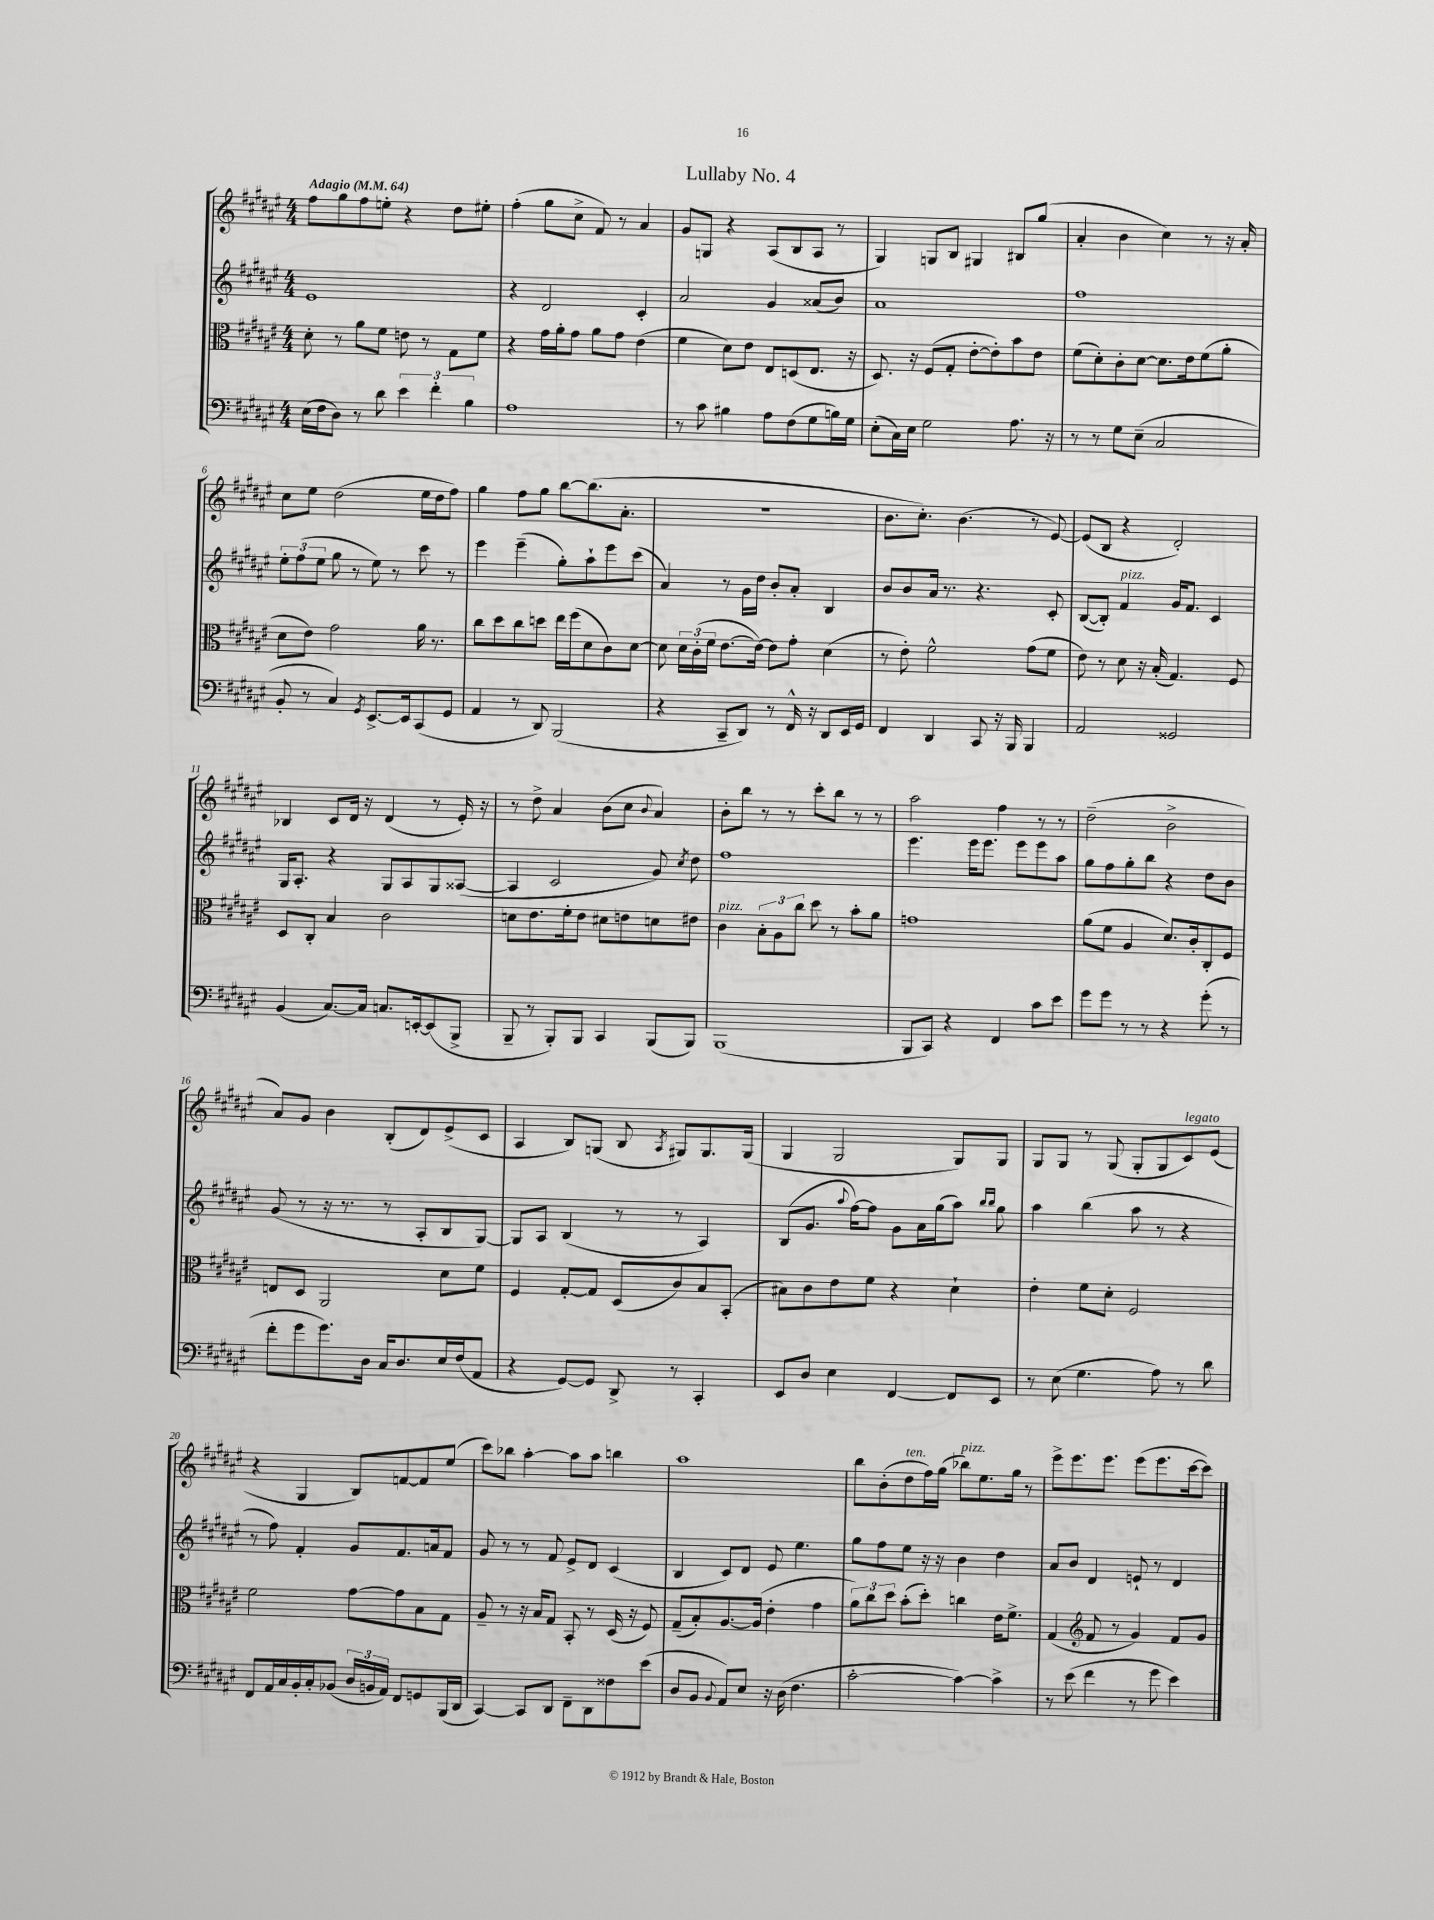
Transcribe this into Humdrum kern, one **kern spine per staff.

**kern	**kern	**kern	**kern
*staff4	*staff3	*staff2	*staff1
*clefF4	*clefC3	*clefG2	*clefG2
*k[f#c#g#d#a#e#]	*k[f#c#g#d#a#e#]	*k[f#c#g#d#a#e#]	*k[f#c#g#d#a#e#]
*M4/4	*M4/4	*M4/4	*M4/4
*MM64	*MM64	*MM64	*MM64
(16E#	8d#'	1e#	8ff#
16F#	.	.	.
8D#)	8r	.	8gg#
8r	8a#	.	8ff#
8d#	8f#	.	8ee'
6e#	8e	.	4r
.	8r	.	.
6f#'	.	.	.
.	8G#	.	8dd#
6B	.	.	.
.	8f#	.	8ee#'
=	=	=	=
1A#	4r	4r	(4ff#'
.	16g#	2d#	8gg#
.	16a#'	.	.
.	8g#	.	8cc#^
.	8a#	.	8f#)
.	8g#	.	8r
.	(4e#	4c#'	4a#
=	=	=	=
8r	4f#	2a#	8g#
8c#	.	.	8G
4B#	8d#)	.	4r
.	8e#	.	.
8A#	8E#	4g#	(8A#
(8F#	(8D	.	8B
8G#	8.E#	(8a##	8A#
16B)	.	8b)	8r
16G#	16r	.	.
=	=	=	=
(8E#'	8.D#)	1a#	4G#)
16C#)	.	.	.
16E#	16r	.	.
2G#	(8F#	.	8G
.	8G#'	.	8B
.	[8e#'	.	4G#
.	8e#'])	.	.
8.A#	8b	.	8B#
.	8e#	.	(8gg#
16r	.	.	.
=	=	=	=
8r	(8f#	1ff#	4a#'
8r	8d#')	.	.
8G#	8c#'	.	4b
(8E#~	[8d#	.	.
2C#	8.d#]	.	4cc#)
.	16e#	.	.
.	(8f#	.	8r
.	8a#'	.	16r
.	.	.	16a#'
=	=	=	=
8BB'	8d#	12ee#'	8cc#
.	.	(12ff#	.
8r	8e#)	.	8ee#
.	.	12ee#	.
4C#)	2g#	8gg#	(2dd#
.	.	8r	.
8qGG#	.	.	.
[8.EE#^	.	8ee#)	.
.	.	8r	.
16EE#]	.	.	.
(8CC#	16a#	8ccc#	16ee#
.	8.r	.	16dd#
8GG#	.	8r	8ff#)
=	=	=	=
4AA#	8cc#	4eee#	4gg#
.	8dd#	.	.
8r	8cc#	(4eee#~	8ff#
8DD#)	8dd	.	8gg#
(2BBB	16ee#	8gg#')	[8bb
.	(16ff#	.	.
.	8d#	8aa#`	(8.bb]
.	8c#)	8eee#	.
.	.	.	8.a#'
.	[8d#	(8ccc#	.
=	=	=	=
4r	8d#]	4a#)	1r
.	24d#	.	.
.	(24c#'	.	.
.	24f#	.	.
8CC#~	[8.e#	8r	.
8DD#)	.	16g#	.
.	16e#_)	16dd#	.
8r	8e#]	8b'	.
16FF#^^	8g#'	8a#'	.
16r	.	.	.
8DD#	(4d#	4B	.
16EE#	.	.	.
16GG#	.	.	.
=	=	=	=
4FF#	8r	8b	8.b
.	8e#')	8b	.
.	.	.	8.cc#')
4DD#	2f#^^	16a#	.
.	.	8.r	.
.	.	.	(4.b
8CC#	.	4.r	.
16r	.	.	.
16BBB	.	.	.
4BBB	(8g#	.	8r
.	8f#	8c#'	[8e#)
=	=	=	=
2AA#	8e#)	([8B	(8e#]
.	8r	8B'])	8B
.	8d#	4f#	4r
.	16r	.	.
.	(16B'	.	.
2GG##	4.G#)	16g#	2d#')
.	.	8.f#	.
.	.	4c#	.
.	8F#	.	.
=	=	=	=
(4BB	8D#	16G#	4B-
.	.	8.A#'	.
.	8C#'	.	.
[8.C#)	4B	4r	8c#
.	.	.	16d#
16C#]	.	.	16r
8.C	2c#	8G#	(4d#
.	.	8A#	.
[16EE'	.	.	.
(8EE]	.	8G#	8r
8BBB^	.	([8A##	16e#')
.	.	.	16r
=	=	=	=
8BBB~	8d	4A##]	8r
8r	8.e#	.	8dd#^
8BBB')	.	2c#	4a#
.	16f#'	.	.
8BBB	8e#	.	.
4CC#	8d#	.	(8b
.	8e	.	8cc#
.	.	.	8qqb
(8BBB	8d	8g#)	4a#)
.	.	8qcc#	.
8BBB)	8e#	8dd#	.
=	=	=	=
(1BBB	4c#	1ff#	8b'
.	.	.	8bb
.	12B'	.	8r
.	12A#	.	.
.	.	.	8r
.	12cc#	.	.
.	8dd#	.	8ccc#'
.	8r	.	8bb
.	8b'	.	8r
.	8a#	.	8r
=	=	=	=
8BBB	1g	4.eee#	2aa#
8CC#)	.	.	.
4r	.	.	.
.	.	16eee#	.
.	.	8.eee#	.
4FF#	.	.	4ff#
.	.	8eee#	.
8c#	.	8eee#	8r
8e#	.	8aa#	8r
=	=	=	=
8g#	(8a#	8gg#	(2dd#~
8g#	8f#	8ff#	.
8r	4A#	8gg#'	.
8r	.	8bb	.
4r	8.d#)	4r	2b^
.	16c#'	.	.
(8g#'	8C#'	8dd#	.
8r	8F#	8b	.
=	=	=	=
8f#'	8E	(8g#	8a#)
8g#	8D#	8r	8g#
8.g#)	2AA#	16r	4b
.	.	8.r	.
16D#	.	.	.
16C#	.	8r	(8B'
8.D#	.	.	.
.	.	8A#'	8d#)
16E#	8d#	8B	(8e#^
(16F#	.	.	.
8AA#	8f#	[8G#)	8c#
=	=	=	=
4r	4F#	8G#]	4A#
.	.	8A#	.
[8GG#)	[8G#'	(4B	8B)
8GG#]	8G#]	.	(8G
8DD#^	(8D#	8r	8B
.	.	.	8qA#
8r	8c#)	8r	8G#)
4CC#'	8B	4A#)	8.G#
.	(8BB'	.	.
.	.	.	(16G#
=	=	=	=
8EE#	8B#)	(8B	4G#
8D#	8c#	8.g#	.
4E#	8e#	.	2G#
.	.	8qqaa#	.
.	.	[16ff#)	.
.	8f#	8ff#]	.
[4FF#	4r	8g#	.
.	.	16a#	.
.	.	(16gg#	.
8FF#]	4d#`	8aa#)	8G#)
.	.	16qqbb	.
.	.	16qqbb	.
8EE#	.	8gg#	8G#
=	=	=	=
8r	4e#'	4aa#	8G#
(8E#	.	.	8G#
4.G#	8f#	(4bb	8r
.	8d#'	.	(8G#
.	2F#	8aa#	8G#'
8A#)	.	8r	8G#
8r	.	4r	8c#)
8d#	.	.	(8e#
=	=	=	=
8FF#	2f#	8r	4r
16AA#	.	8ff#)	.
16C#	.	.	.
16BB'	.	4f#'	4G#
16C#'	.	.	.
(8BB-	.	.	.
24D#	[8g#	8g#	8B)
24BB	.	.	.
24AA#)	.	.	.
8FF#	8g#]	8.f#	[8f
8GG	8B	.	8f]
.	.	16a	.
(16BBB	8G#	8f#	(8ee#
16DD#	.	.	.
=	=	=	=
[4CC#)	8A#~	8g#	8ccc#)
.	8r	8r	8bb-
8CC#]	16r	8r	[4aa#'
.	16B	.	.
8DD#	8G#	8f#	.
8FF#~	8BB'	8e#^	8aa#]
8DD#	8r	8d#	8aa#
8F##	(16D#	(4c#	4bb
.	16r	.	.
(8e#	8F#)	.	.
=	=	=	=
8D#	(8G#~	4B	1aa#
8BB	8B')	.	.
8qqBB	.	.	.
8AA#)	[8.A#	8c#)	.
8E#	.	8d#	.
.	(16A#]	.	.
16r	4e#'	8e#	.
(16D#	.	.	.
4.F#	.	4.ee#	.
.	4g#	.	.
=	=	=	=
[2c#'	12a#)	8gg#	8bb
.	12cc#	.	.
.	.	8ff#	(8b'
.	12dd#	.	.
.	(8b'	8ee#	8dd#
.	8dd#')	16r	16ff#)
.	.	16r	(16gg#
4c#_)	4cc	4b	8bb-)
.	.	.	8.ee#
4c#^]	16e#	4dd#	.
.	8.f#^	.	16gg#
.	.	.	8r
=	=	=	=
8r	(4G#	8a#	8eee#^
(8e#	.	8b	8.eee#
*	*clefG2	*	*
4f#	8f#	4d#	.
.	.	.	8.eee#
.	8r	.	.
8r	4g#)	8e`	(8eee#
8g#	.	8r	8.eee#
4e#)	8f#	4d#	.
.	.	.	[16ccc#
.	8g#	.	8ccc#])
==	==	==	==
*-	*-	*-	*-
